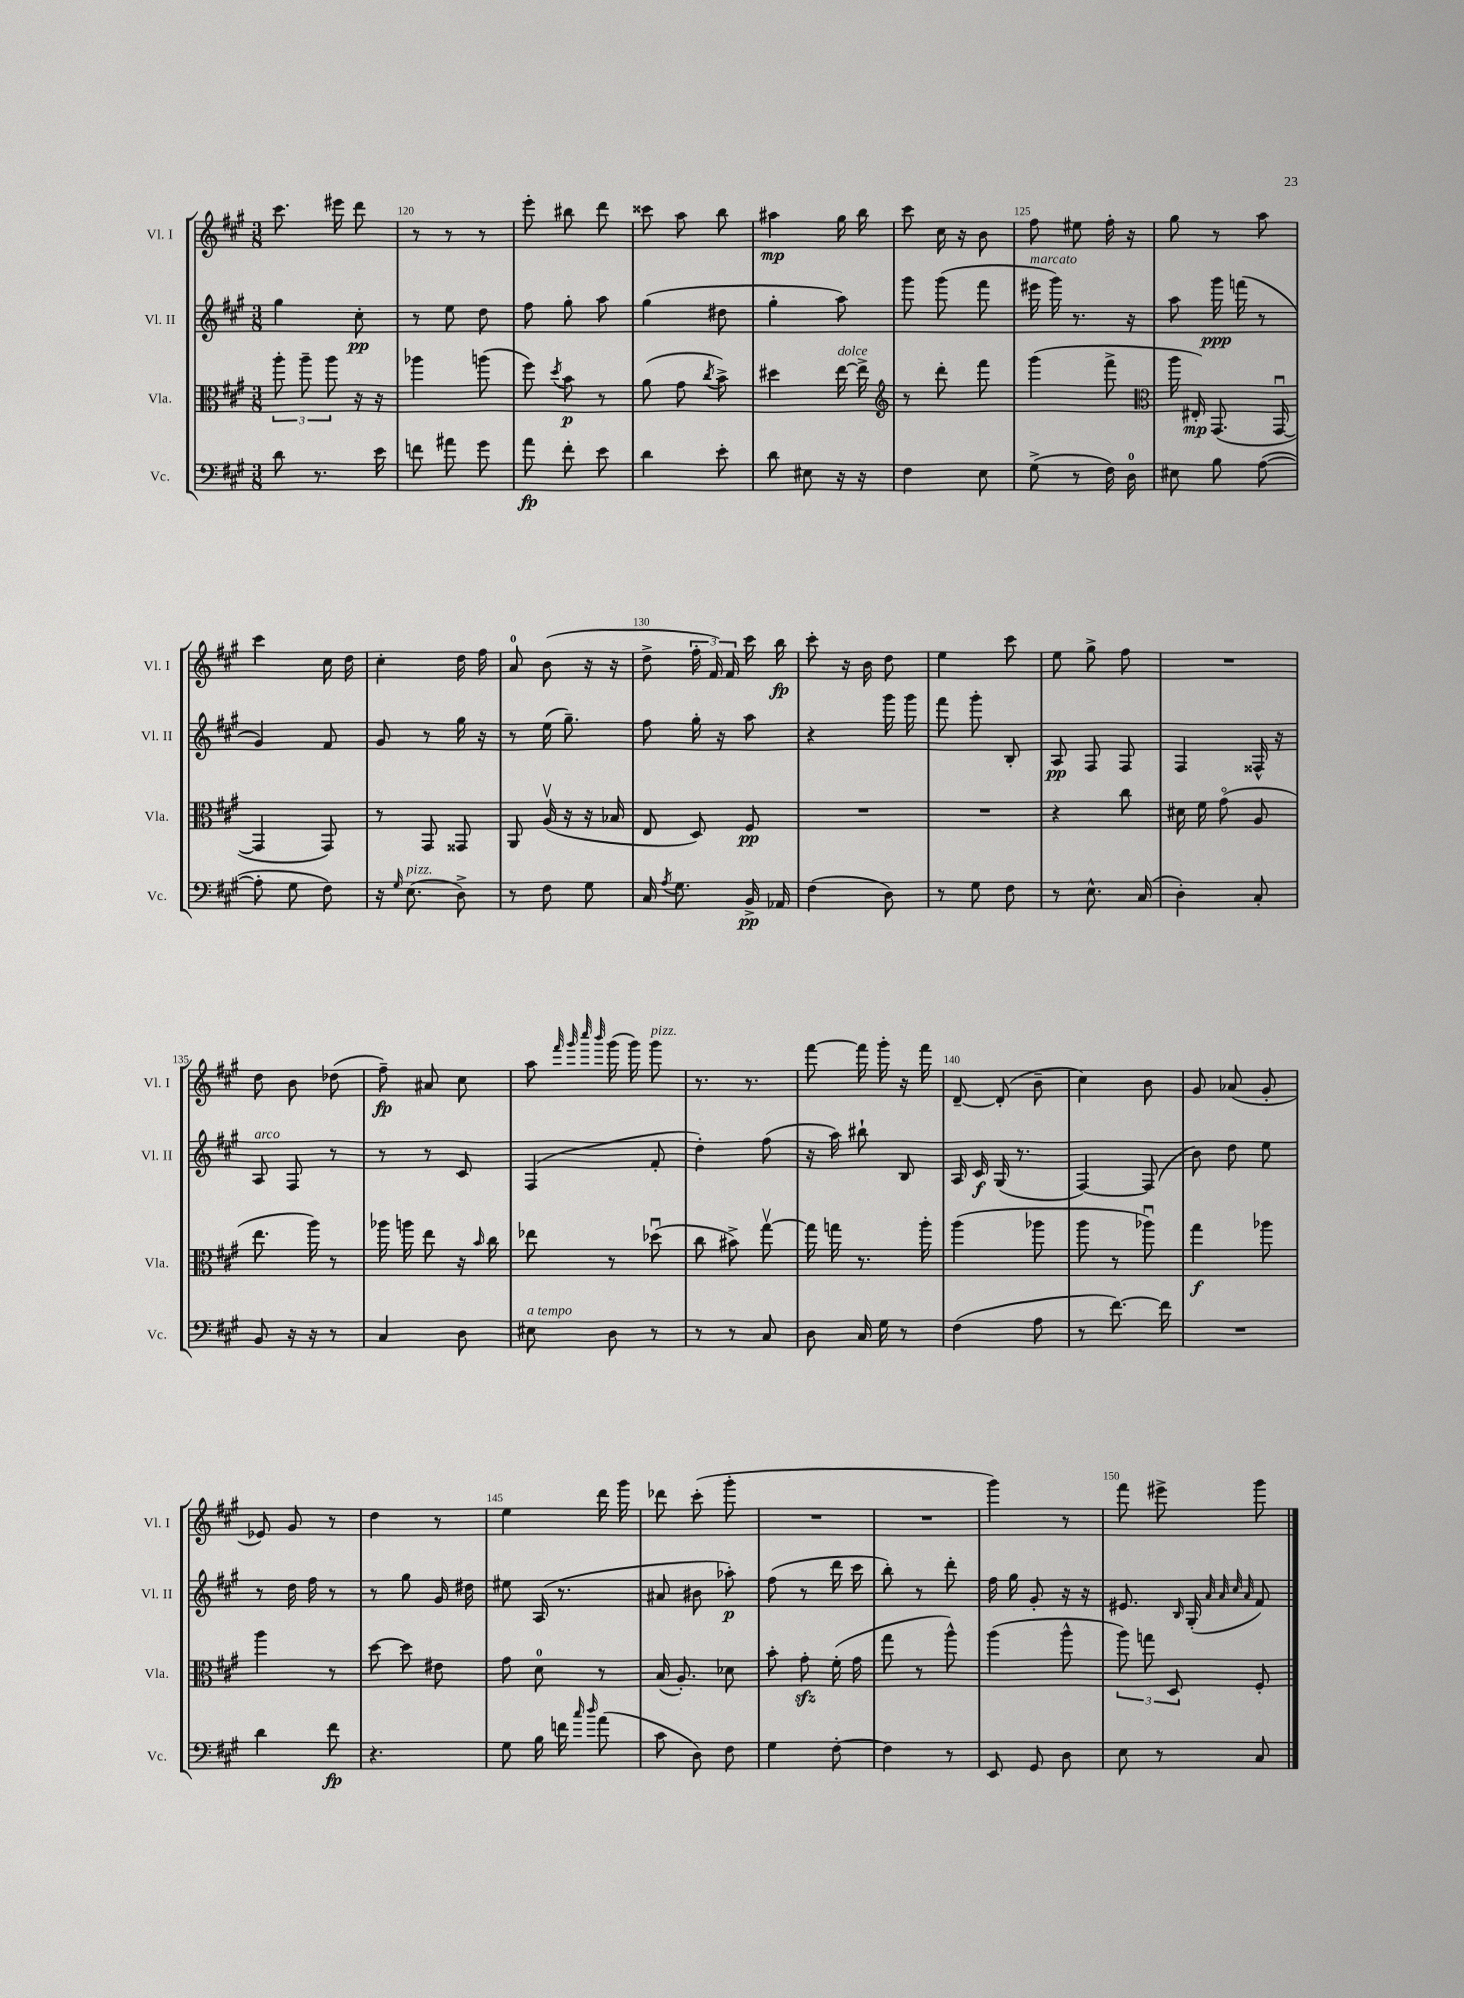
<<
\new StaffGroup <<
\new Staff = "s0" \with { instrumentName = "Vl. I" shortInstrumentName = "Vl. I" } {
    \clef treble \key a \major \numericTimeSignature \time 3/8
    \autoBeamOff cis'''8. eis'''16 d'''8 |
    r8 r8 r8 |
    e'''8-. bis''8 d'''8 |
    cisis'''8 a''8 b''8 |
    ais''4\mp gis''16 b''16 |
    cis'''8 cis''16 r16 b'8 |
    fis''8 eis''8 fis''16-. r16 |
    gis''8 r8 a''8 |
    cis'''4 cis''16 d''16 |
    cis''4-. d''16 fis''16 |
    a'8-0 b'8( r16 r16 |
    d''8-> \tuplet 3/2 { fis''16-. fis'16) fis'16 } cis'''16 b''16\fp |
    cis'''8-. r16 b'16 d''8 |
    e''4 cis'''8 |
    e''8 gis''8-> fis''8 |
    R4. |
    d''8 b'8 des''8( |
    fis''8--\fp) ais'8 cis''8 |
    a''8 \grace { fis'''32 gis'''32 cis''''32 b'''32 } gis'''16( gis'''16) gis'''8^\markup { \italic "pizz." } |
    r8. r8. |
    fis'''8~ fis'''16 gis'''16-. r16 fis'''16 |
    d'8~-- d'8-.( b'8-- |
    cis''4) b'8 |
    gis'8 aes'8( gis'8-. |
    ees'8) gis'8 r8 |
    d''4 r8 |
    e''4 d'''16 gis'''16 |
    des'''8 cis'''8-.( gis'''8-. |
    R4. |
    R4. |
    gis'''4) r8 |
    fis'''8 eis'''8-> gis'''8 \bar "|." |
}
\new Staff = "s1" \with { instrumentName = "Vl. II" shortInstrumentName = "Vl. II" } {
    \clef treble \key a \major \numericTimeSignature \time 3/8
    \autoBeamOff gis''4 cis''8-.\pp |
    r8 e''8 d''8 |
    fis''8 gis''8-. a''8 |
    gis''4( dis''8 |
    gis''4-. a''8) |
    gis'''8 gis'''8( fis'''8 |
    eis'''16^\markup { \italic "marcato" } gis'''16) r8. r16 |
    a''8 gis'''16\ppp f'''16( r8 |
    gis'4) fis'8 |
    gis'8 r8 gis''16 r16 |
    r8 e''16( gis''8.--) |
    fis''8 gis''16-. r16 a''8 |
    r4 gis'''16 gis'''16 |
    fis'''8 gis'''8-. b8-. |
    a8\pp fis8 fis8 |
    fis4 fisis16-^ r16 |
    a8^\markup { \italic "arco" } fis8 r8 |
    r8 r8 cis'8 |
    fis4( fis'8-. |
    d''4-.) fis''8( |
    r16 a''16) bis''8-! b8 |
    a16 cis'16\f gis16( r8. |
    fis4~) fis8( |
    b'8) d''8 e''8 |
    r8 d''16 fis''16 r8 |
    r8 gis''8 gis'16 dis''16 |
    eis''8 a16( r8. |
    ais'8 bis'8 aes''8-.\p) |
    fis''8( r8 d'''16 cis'''16 |
    b''8-.) r8 d'''8-. |
    fis''16 gis''16 gis'8-. r16 r16 |
    eis'8. \grace { b16 } gis16-.( \grace { a'32 a'32 cis''32 a'32 } fis'8) \bar "|." |
}
\new Staff = "s2" \with { instrumentName = "Vla." shortInstrumentName = "Vla." } {
    \clef alto \key a \major \numericTimeSignature \time 3/8
    \autoBeamOff \tuplet 3/2 { a''8-. a''8-- a''8 } r16 r16 |
    aes''4 a''8( |
    fis''8) \acciaccatura { d''8 } b'8\p r8 |
    a'8( gis'8 \acciaccatura { cis''8 } b'8->) |
    dis''4 e''16~^\markup { \italic "dolce" } e''16-> |
    \clef treble r8 d'''8-. fis'''8 |
    gis'''4( fis'''8-> |
    \clef alto a''16 eis16-.\mp) gis,8.( gis,16~\downbow |
    gis,4 gis,8) |
    r8 gis,8 gisis,8 |
    a,8 a16\upbow( r16 r16 bes16 |
    e8 d8) fis8\pp |
    R4. |
    R4. |
    r4 cis''8 |
    dis'16 fis'16 gis'8\flageolet( a8 |
    e''8. a''16) r8 |
    aes''16 a''16 e''8 r16 \grace { b'16 } cis''16 |
    ees''8 r8 des''8\downbow( |
    cis''8 bis'8->) gis''8~\upbow |
    gis''16 g''16 r8. a''16-. |
    a''4( aes''8 |
    a''8 r8 aes''8\downbow) |
    gis''4\f aes''8 |
    a''4 r8 |
    d''8~ d''8 eis'8 |
    gis'8 d'8-0 r8 |
    b16( a8.-.) des'8 |
    b'8-. gis'8-.\sfz fis'16-.( gis'16 |
    gis''8 r8 a''8-^) |
    a''4( a''8-^ |
    \tuplet 3/2 { a''8) g''8 d8 } fis8-. \bar "|." |
}
\new Staff = "s3" \with { instrumentName = "Vc." shortInstrumentName = "Vc." } {
    \clef bass \key a \major \numericTimeSignature \time 3/8
    \autoBeamOff d'8 r8. e'16 |
    f'8 ais'8 gis'8 |
    a'8\fp fis'8-. e'8 |
    d'4 e'8-. |
    d'8 eis8 r16 r16 |
    fis4 e8 |
    gis8->( r8 fis16) d16-0 |
    eis8 b8 a8~( |
    a8-. gis8 fis8) |
    r16 \grace { gis16 } e8.^\markup { \italic "pizz." }( d8->) |
    r8 fis8 gis8 |
    cis16 \acciaccatura { a8 } gis8. b,16->\pp aes,16 |
    fis4( d8) |
    r8 gis8 fis8 |
    r8 e8.-^ cis16( |
    d4-.) cis8-. |
    b,8 r16 r16 r8 |
    cis4 d8 |
    eis8^\markup { \italic "a tempo" } d8 r8 |
    r8 r8 cis8 |
    d8 cis16 gis16 r8 |
    fis4( a8 |
    r8 fis'8.~) fis'16 |
    R4. |
    d'4 fis'8\fp |
    r4. |
    gis8 b16 f'16 \grace { cis''16 d''16 } a'8( |
    cis'8 d8) fis8 |
    gis4 fis8~-. |
    fis4 r8 |
    e,8 gis,8 d8 |
    e8 r8 cis8 \bar "|." |
}
>>
>>
\layout { \context { \Score currentBarNumber = #119 \override BarNumber.break-visibility = ##(#f #t #t) barNumberVisibility = #(every-nth-bar-number-visible 5) } }
